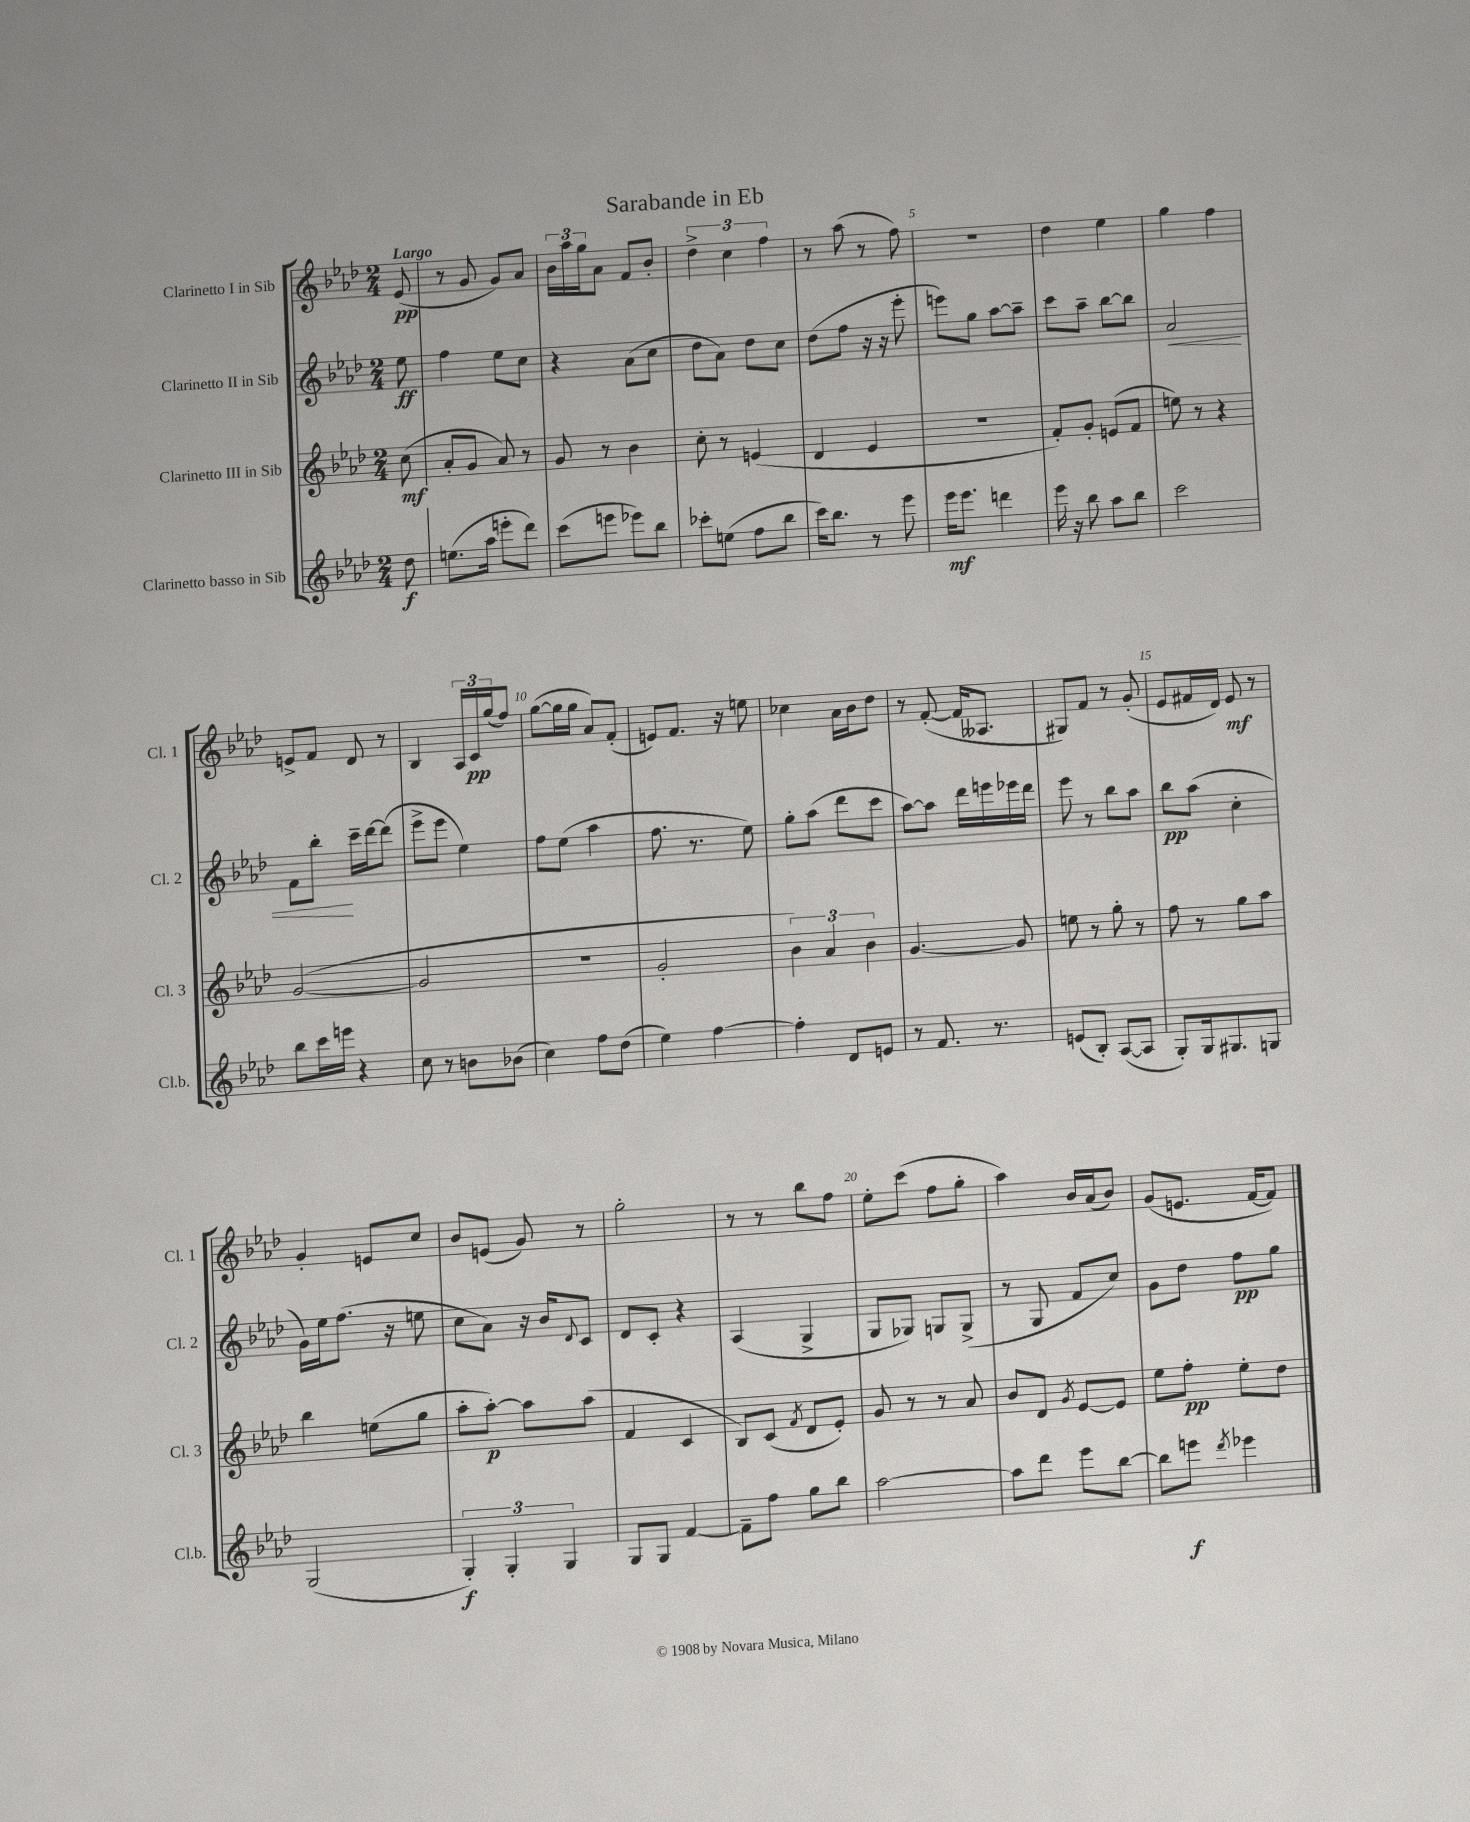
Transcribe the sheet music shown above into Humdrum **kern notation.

**kern	**dynam	**kern	**dynam	**kern	**dynam	**kern	**dynam
*part4	*part4	*part3	*part3	*part2	*part2	*part1	*part1
*staff4	*staff4	*staff3	*staff3	*staff2	*staff2	*staff1	*staff1
*I"Clarinetto basso in Sib	*	*I"Clarinetto III in Sib	*	*I"Clarinetto II in Sib	*	*I"Clarinetto I in Sib	*
*I'Cl.b.	*	*I'Cl. 3	*	*I'Cl. 2	*	*I'Cl. 1	*
*clefG2	*	*clefG2	*	*clefG2	*	*clefG2	*
*k[b-e-a-d-]	*	*k[b-e-a-d-]	*	*k[b-e-a-d-]	*	*k[b-e-a-d-]	*
*M2/4	*	*M2/4	*	*M2/4	*	*M2/4	*
=	=	=	=	=	=	=	=
!	!	!	!	!	!	!LO:TX:a:B:t=Largo	!
8dd-\	f	(8cc\	mf	8ee-\	ff	(8e-/	pp
=1	=1	=1	=1	=1	=1	=1	=1
(8.een\L	.	8a-'/L	.	4ff\	.	8r	.
.	.	8g/J	.	.	.	8g/	.
16aa-\Jk	.	.	.	.	.	.	.
8eeen'\L	.	8a-/)	.	8ee-\L	.	8g/L)	.
8ddd-\J)	.	8r	.	8cc\J	.	8a-/J	.
=2	=2	=2	=2	=2	=2	=2	=2
(8ccc\L	.	8g/	.	4r	.	24b-\LL	.
.	.	.	.	.	.	24aa-\	.
.	.	.	.	.	.	24gg\J	.
8eeen\J	.	8r	.	.	.	8a-\J	.
8eee-X\L)	.	4b-\	.	(8a-\L	.	8f/L	.
8bb-\J	.	.	.	8cc\J	.	8b-'/J	.
=3	=3	=3	=3	=3	=3	=3	=3
8ccc-X'\L	.	8cc'\	.	8dd-\L	.	6dd-^\	.
(8een\J	.	8r	.	8a-\J)	.	.	.
.	.	.	.	.	.	6cc\	.
8ff\L	.	(4en/	.	8dd-\L	.	.	.
.	.	.	.	.	.	6ff\	.
8bb-\J	.	.	.	8cc\J	.	.	.
=4	=4	=4	=4	=4	=4	=4	=4
16ccc\KL)	.	4d-/	.	(8dd-\L	.	8r	.
8.bb-\J	.	.	.	.	.	.	.
.	.	.	.	8ff\J	.	(8aa-\	.
8r	.	4e-/	.	16r	.	8r	.
.	.	.	.	16r	.	.	.
8eee-\	.	.	.	8eee-'\	.	8ff\)	.
=5	=5	=5	=5	=5	=5	=5	=5
16eee-\KL	mf	2r	.	8eeen\L)	.	2r	.
8.eee-\J	.	.	.	.	.	.	.
.	.	.	.	8gg\J	.	.	.
4dddn\	.	.	.	[8aa-\L	.	.	.
.	.	.	.	8aa-~\J]	.	.	.
=6	=6	=6	=6	=6	=6	=6	=6
16eee-\	.	8f'/L)	.	8ccc\L	.	4dd-\	.
16r	.	.	.	.	.	.	.
8bb-\	.	8g'/J	.	8aa-~\J	.	.	.
8aa-\L	.	(8en/L	.	[8bb-\L	.	4ee-\	.
8bb-\J	.	8f/J	.	8bb-\J]	.	.	.
=7	=7	=7	=7	=7	=7	=7	=7
!	!	!	!	!	!LO:HP:b	!	!
2ccc\	.	8een\)	.	2a-/	<	4gg\	.
.	.	8r	.	.	.	.	.
.	.	4r	.	.	.	4ff\	.
!!LO:LB:g=z
=8	=8	=8	=8	=8	=8	=8	=8
8bb-\L	.	([2g/	.	8f\L	.	8en^/L	.
16ccc\L	.	.	.	8bb-'\J	.	8f/J	.
16eeen\JJ	.	.	.	.	.	.	.
4r	.	.	.	16ccc~\LL	[	8d-/	.
.	.	.	.	[16ddd-\J	.	.	.
.	.	.	.	(8ddd-\J]	.	8r	.
=9	=9	=9	=9	=9	=9	=9	=9
8cc\	.	2g/]	.	8eee-^\L	.	4B-/	.
8r	.	.	.	8eee-\J	.	.	.
8bn\L	.	.	.	4ee-\)	.	24A-/LL	.
.	.	.	.	.	.	24c/	pp
.	.	.	.	.	.	(24gg/J	.
(8b-X\J	.	.	.	.	.	8ff/J)	.
=10	=10	=10	=10	=10	=10	=10	=10
4cc\)	.	2r	.	8ff\L	.	([8gg\L	.
.	.	.	.	(8ee-\J	.	16gg\L]	.
.	.	.	.	.	.	16gg\JJ	.
8ff\L	.	.	.	4aa-\	.	8a-/L)	.
(8dd-\J	.	.	.	.	.	(8f'/J	.
=11	=11	=11	=11	=11	=11	=11	=11
4ee-\)	.	2g'/	.	8.ff\	.	8en/L)	.
.	.	.	.	.	.	8.f/J	.
.	.	.	.	8.r	.	.	.
[4ff\	.	.	.	.	.	.	.
.	.	.	.	.	.	16r	.
.	.	.	.	8ee-\)	.	8een\	.
=12	=12	=12	=12	=12	=12	=12	=12
4ff'\]	.	6b-\)	.	8gg'\L	.	4cc-X\	.
.	.	.	.	(8aa-\J	.	.	.
.	.	6a-/	.	.	.	.	.
8d-/L	.	.	.	8ddd-\L	.	16a-\LL	.
.	.	.	.	.	.	16b-\J	.
.	.	6b-\	.	.	.	.	.
8en/J	.	.	.	8ccc\J	.	8dd-\J	.
=13	=13	=13	=13	=13	=13	=13	=13
8r	.	[4.g/	.	[8aa-\L)	.	8r	.
8.f/	.	.	.	8aa-\J]	.	([8f'/	.
.	.	.	.	16ddd-\LL	.	16f/KL]	.
8.r	.	.	.	16eeen\	.	8.A--X/J	.
.	.	8g/]	.	16eee-X\	.	.	.
.	.	.	.	16ddd-\JJ	.	.	.
=14	=14	=14	=14	=14	=14	=14	=14
(8en/L	.	8een\	.	8eee-\	.	8G#X/L)	.
8B-'/J)	.	8r	.	8r	.	8f/J	.
([8A-/L	.	8gg'\	.	8bb-\L	.	8r	.
8A-/J]	.	8r	.	8aa-\J	.	(8g'/	.
=15	=15	=15	=15	=15	=15	=15	=15
8G'/L)	.	8ff\	.	8bb-\L	pp	8e-/L	.
16G/k	.	8r	.	(8aa-\J	.	16f#X/L	.
8.G#X/	.	.	.	.	.	16d-/JJ)	.
.	.	8gg\L	.	4cc'\	.	8e-/	mf
8Gn/J	.	8aa-\J	.	.	.	8r	.
!!LO:LB:g=z
=16	=16	=16	=16	=16	=16	=16	=16
(2G/	.	4bb-\	.	16g\LL)	.	4g'/	.
.	.	.	.	16ee-\J	.	.	.
.	.	.	.	(8.ff\J	.	.	.
.	.	(8een\L	.	.	.	8en/L	.
.	.	.	.	16r	.	.	.
.	.	8gg\J	.	8een\	.	8cc/J	.
=17	=17	=17	=17	=17	=17	=17	=17
6G'/)	f	8aa-'\L	.	8cc\L	.	8b-/L	.
.	.	[8aa-'\J)	p	8a-\J)	.	(8en/J	.
6G'/	.	.	.	.	.	.	.
.	.	8aa-\L]	.	16r	.	8g/)	.
.	.	.	.	16b-/KL	.	.	.
6G/	.	.	.	.	.	.	.
.	.	.	.	8qqd-/	.	.	.
.	.	(8aa-\J	.	8c/J	.	8r	.
=18	=18	=18	=18	=18	=18	=18	=18
8G/L	.	4f/	.	8d-/L	.	2gg'\	.
8G/J	.	.	.	8c'/J	.	.	.
[4f/	.	4c/	.	4r	.	.	.
=19	=19	=19	=19	=19	=19	=19	=19
8f~\L]	.	8B-/L)	.	(4A-/	.	8r	.
8ff\J	.	(8c/J	.	.	.	8r	.
.	.	8qf/	.	.	.	.	.
8gg\L	.	8d-/L	.	4G^/	.	8bb-\L	.
8bb-\J	.	8e-'/J)	.	.	.	8ff\J	.
=20	=20	=20	=20	=20	=20	=20	=20
[2aa-\	.	8g/	.	8G/L	.	8ee-'\L	.
.	.	8r	.	8G-X/J)	.	(8ccc\J	.
.	.	8r	.	8Gn/L	.	8ff\L	.
.	.	8a-/	.	(8G^/J	.	8gg'\J	.
=21	=21	=21	=21	=21	=21	=21	=21
8aa-\L]	.	8b-/L	.	8r	.	4aa-\)	.
8ddd-\J	.	8d-/J	.	8G/	.	.	.
.	.	8qg/	.	.	.	.	.
8eee-\L	.	[8e-/L	.	8f/L	.	16b-/LL	.
.	.	.	.	.	.	(16a-/J	.
[8bb-\J	.	8e-/J]	.	8cc/J)	.	8b-/J)	.
=22	=22	=22	=22	=22	=22	=22	=22
8bb-\L]	.	8ee-\L	.	8g\L	.	(8g/L	.
8eeen\J	f	8ff'\J	pp	8dd-\J	.	8.en/J	.
8qddd-/	.	.	.	.	.	.	.
4eee-X\	.	8ee-'\L	.	8ff\L	pp	.	.
.	.	.	.	.	.	[16f/KL	.
.	.	8dd-\J	.	8gg\J	.	8f/J])	.
==	==	==	==	==	==	==	==
*-	*-	*-	*-	*-	*-	*-	*-
